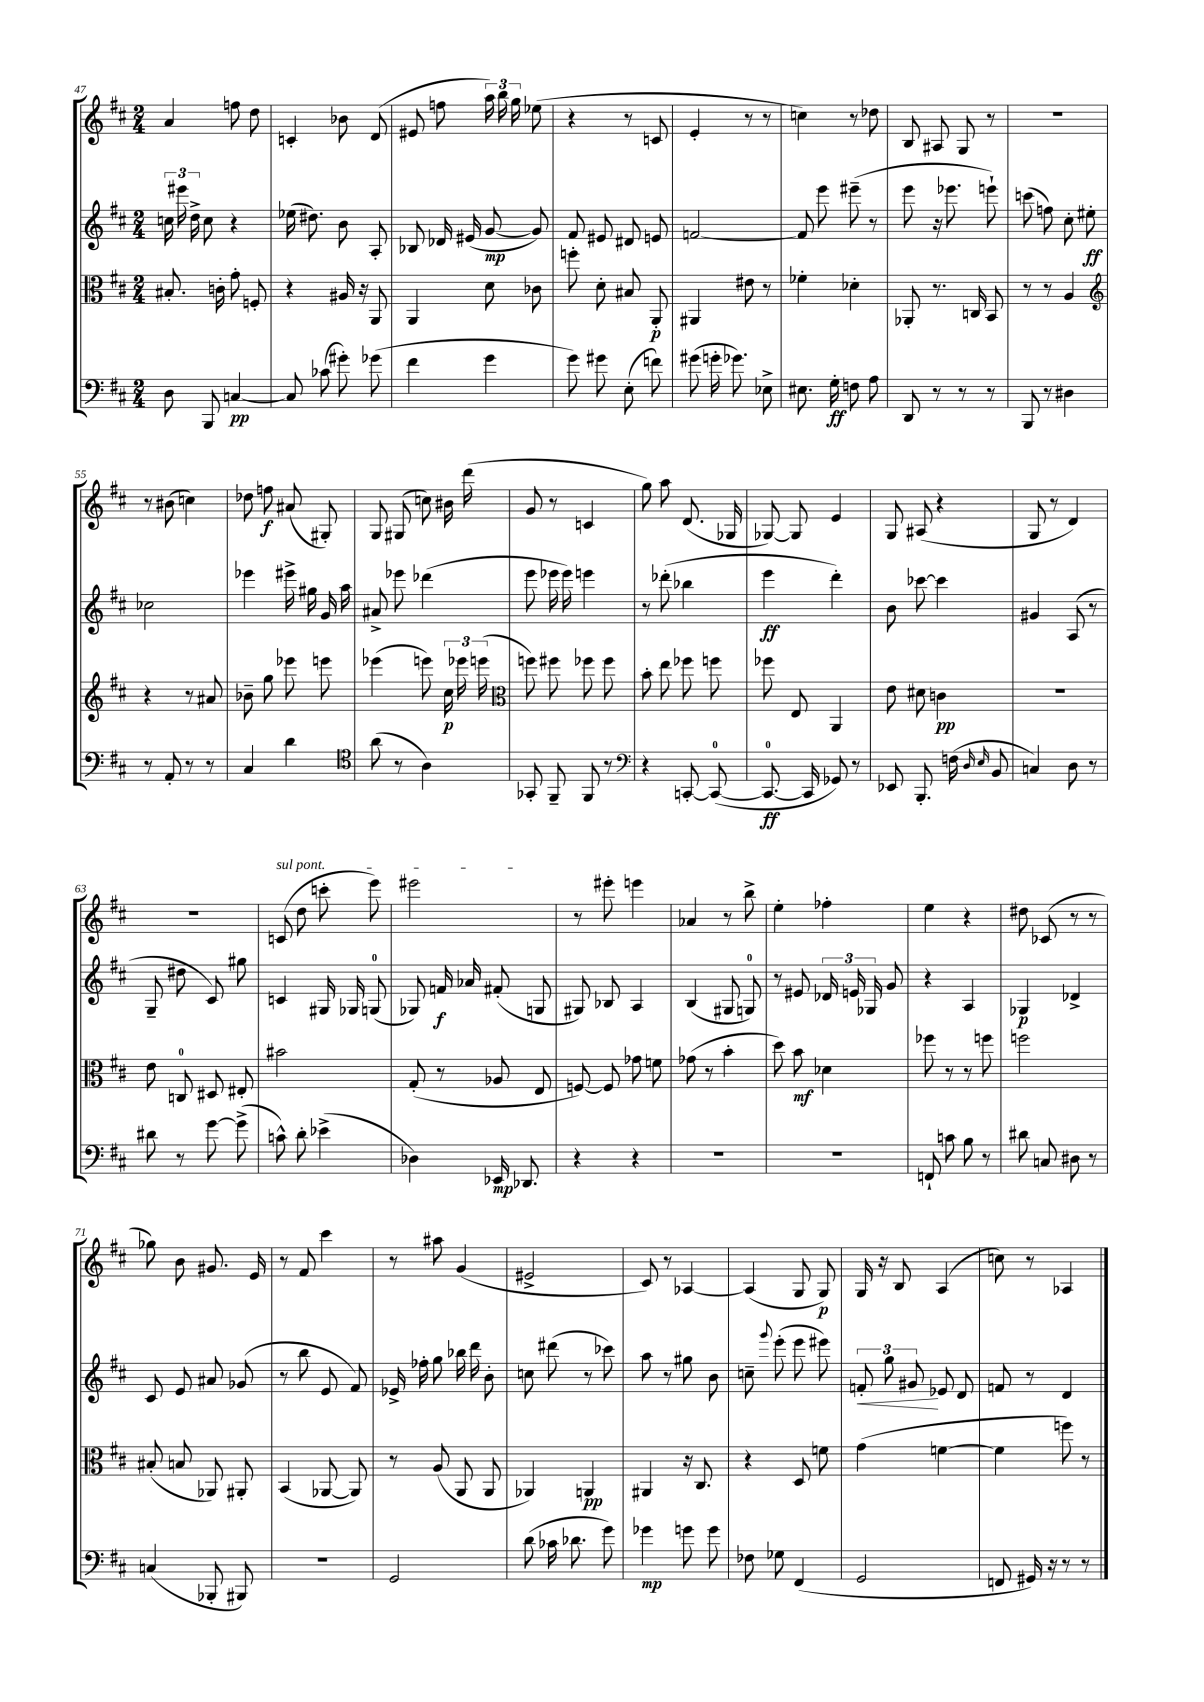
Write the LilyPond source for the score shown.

<<
\new StaffGroup <<
\new Staff = "s0" {
    \clef treble \key d \major \numericTimeSignature \time 2/4
    \autoBeamOff a'4 f''8 d''8 |
    c'4-. bes'8 d'8( |
    eis'8 f''8 \tuplet 3/2 { a''16) b''16 g''16 } ees''8( |
    r4 r8 c'8 |
    e'4-. r8 r8 |
    c''4) r8 des''8 |
    b8 ais8 g8 r8 |
    R2 |
    r8 bis'8( c''4) |
    des''8 f''8\f ais'8( gis8-.) |
    g8 gis8( c''8) bis'16 d'''16( |
    g'8 r8 c'4 |
    g''8) a''8 d'8.( ges16 |
    ges8~) ges8 e'4 |
    g8 ais8( r4 |
    g8 r8 d'4) |
    R2 |
    \once \override TextSpanner.bound-details.left.text = \markup { \italic "sul pont." } c'8\startTextSpan( d''8 c'''8-. e'''8) |
    eis'''2\stopTextSpan |
    r8 eis'''8-. e'''4 |
    aes'4 r8 b''8-> |
    e''4-. fes''4-. |
    e''4 r4 |
    dis''8 ces'8( r8 r8 |
    ges''8) b'8 gis'8. e'16 |
    r8 fis'8 cis'''4 |
    r8 ais''8 g'4( |
    eis'2-> |
    cis'8) r8 aes4~ |
    aes4( g8 g8\p) |
    g16 r16 b8 a4( |
    c''8) r8 aes4 \bar "|." |
}
\new Staff = "s1" {
    \clef treble \key d \major \numericTimeSignature \time 2/4
    \autoBeamOff \tuplet 3/2 { c''16 eis'''16 d''16-> } c''8 r4 |
    ees''16( dis''8.) b'8 a8-. |
    bes8 des'16 eis'16( g'8~\mp g'8) |
    fis'8 eis'8 dis'8 e'8 |
    f'2~ |
    f'8 e'''8 eis'''8--( r8 |
    e'''8 r16 ees'''8. e'''8-!) |
    c'''8( f''8) cis''8-. eis''8-.\ff |
    ces''2 |
    ees'''4 eis'''16-> gis''16 g'16 a''16 |
    ais'8-> ees'''8 des'''4( |
    e'''8 ees'''16 ees'''16) e'''4 |
    r8 des'''8-.( bes''4 |
    e'''4\ff d'''4-.) |
    b'8 ces'''8~ ces'''4 |
    gis'4 a8( r8 |
    g8-- dis''8 cis'8) gis''8 |
    c'4 gis16 ges16 g8-0( |
    ges8) f'16\f aes'16 fis'8-.( g8 |
    gis8) bes8 a4 |
    b4( gis8 g8-0) |
    r8 eis'8 \tuplet 3/2 { des'16 e'16 ges16 } g'8 |
    r4 a4 |
    ges4\p des'4-> |
    cis'8 e'8 ais'8 ges'8( |
    r8 b''8 e'8 fis'8) |
    ees'16-> fes''16-. g''8 bes''16 d'''16 b'8-. |
    c''8 dis'''8( r8 ces'''8) |
    a''8 r8 gis''8 b'8 |
    c''8-- \appoggiatura { g'''8 } e'''8-.( e'''8 eis'''8) |
    \tuplet 3/2 { f'8-.\< g''8 gis'8\! } ees'8 d'8 |
    f'8 r8 d'4 \bar "|." |
}
\new Staff = "s2" {
    \clef alto \key d \major \numericTimeSignature \time 2/4
    \autoBeamOff bis8.-. c'16-. g'8-. f8-. |
    r4 ais16 r16 a,8 |
    a,4 d'8 ces'8 |
    f''8-. d'8-. bis8 a,8-.\p |
    ais,4 eis'8 r8 |
    fes'4-. des'4-. |
    aes,8-. r8. c16 b,8 |
    r8 r8 a4 |
    \clef treble r4 r8 ais'8 |
    bes'8-- g''8 ees'''8 e'''8 |
    ees'''4( e'''8) \tuplet 3/2 { cis''16\p ees'''16 e'''16( } |
    \clef alto f''8) fis''8 fes''8 fes''8 |
    b'8-. e''8 fes''8 f''8 |
    fes''8 e8 a,4 |
    e'8 dis'8 c'4\pp |
    R2 |
    e'8 c8-0 dis8 eis8-. |
    bis'2 |
    g8-.( r8 aes8 e8 |
    f8~) f8 ges'8 f'8 |
    ges'8( r8 b'4-. |
    d''8) b'8\mf des'4 |
    fes''8 r8 r8 f''8 |
    f''2 |
    bis8-.( b8 aes,8) ais,8-. |
    b,4( aes,8~ aes,8) |
    r8 a8( a,8 a,8 |
    aes,4) a,4\pp |
    ais,4 r16 cis8. |
    r4 d8 f'8 |
    g'4( f'4~ |
    f'4 f''8) r8 \bar "|." |
}
\new Staff = "s3" {
    \clef bass \key d \major \numericTimeSignature \time 2/4
    \autoBeamOff d8 b,,8 c4~\pp |
    c8 ces'8( gis'8-.) ges'8( |
    fis'4 g'4 |
    g'8) gis'8 e8-.( f'8) |
    gis'8( g'16-. ges'8.) ees8-> |
    eis8. g16-.\ff f8 a8 |
    d,8 r8 r8 r8 |
    b,,8 r8 dis4 |
    r8 a,8-. r8 r8 |
    cis4 d'4 |
    \clef tenor a'8( r8 a4) |
    ges,8-. fis,8-- fis,8 r8 |
    \clef bass r4 c,8~-. c,8-0~( |
    c,8.-0~\ff c,16 ges,8) r8 |
    ees,8 b,,8.-. f16( \grace { d16 e16 } b,8 |
    c4) d8 r8 |
    dis'8 r8 g'8~ g'8->( |
    c'8-^) d'8-. ees'4->( |
    des4) ees,16\mp des,8. |
    r4 r4 |
    r2 |
    R2 |
    f,8-! c'8 b8 r8 |
    dis'8 c8 dis8 r8 |
    c4( bes,,8-. bis,,8) |
    R2 |
    g,2 |
    d'8( ces'16 des'8. g'8) |
    ges'4\mp g'8 g'8 |
    fes8 ges8 fis,4( |
    g,2 |
    f,8 gis,16) r16 r8 r8 \bar "|." |
}
>>
>>
\layout { \context { \Score currentBarNumber = #47 } }
